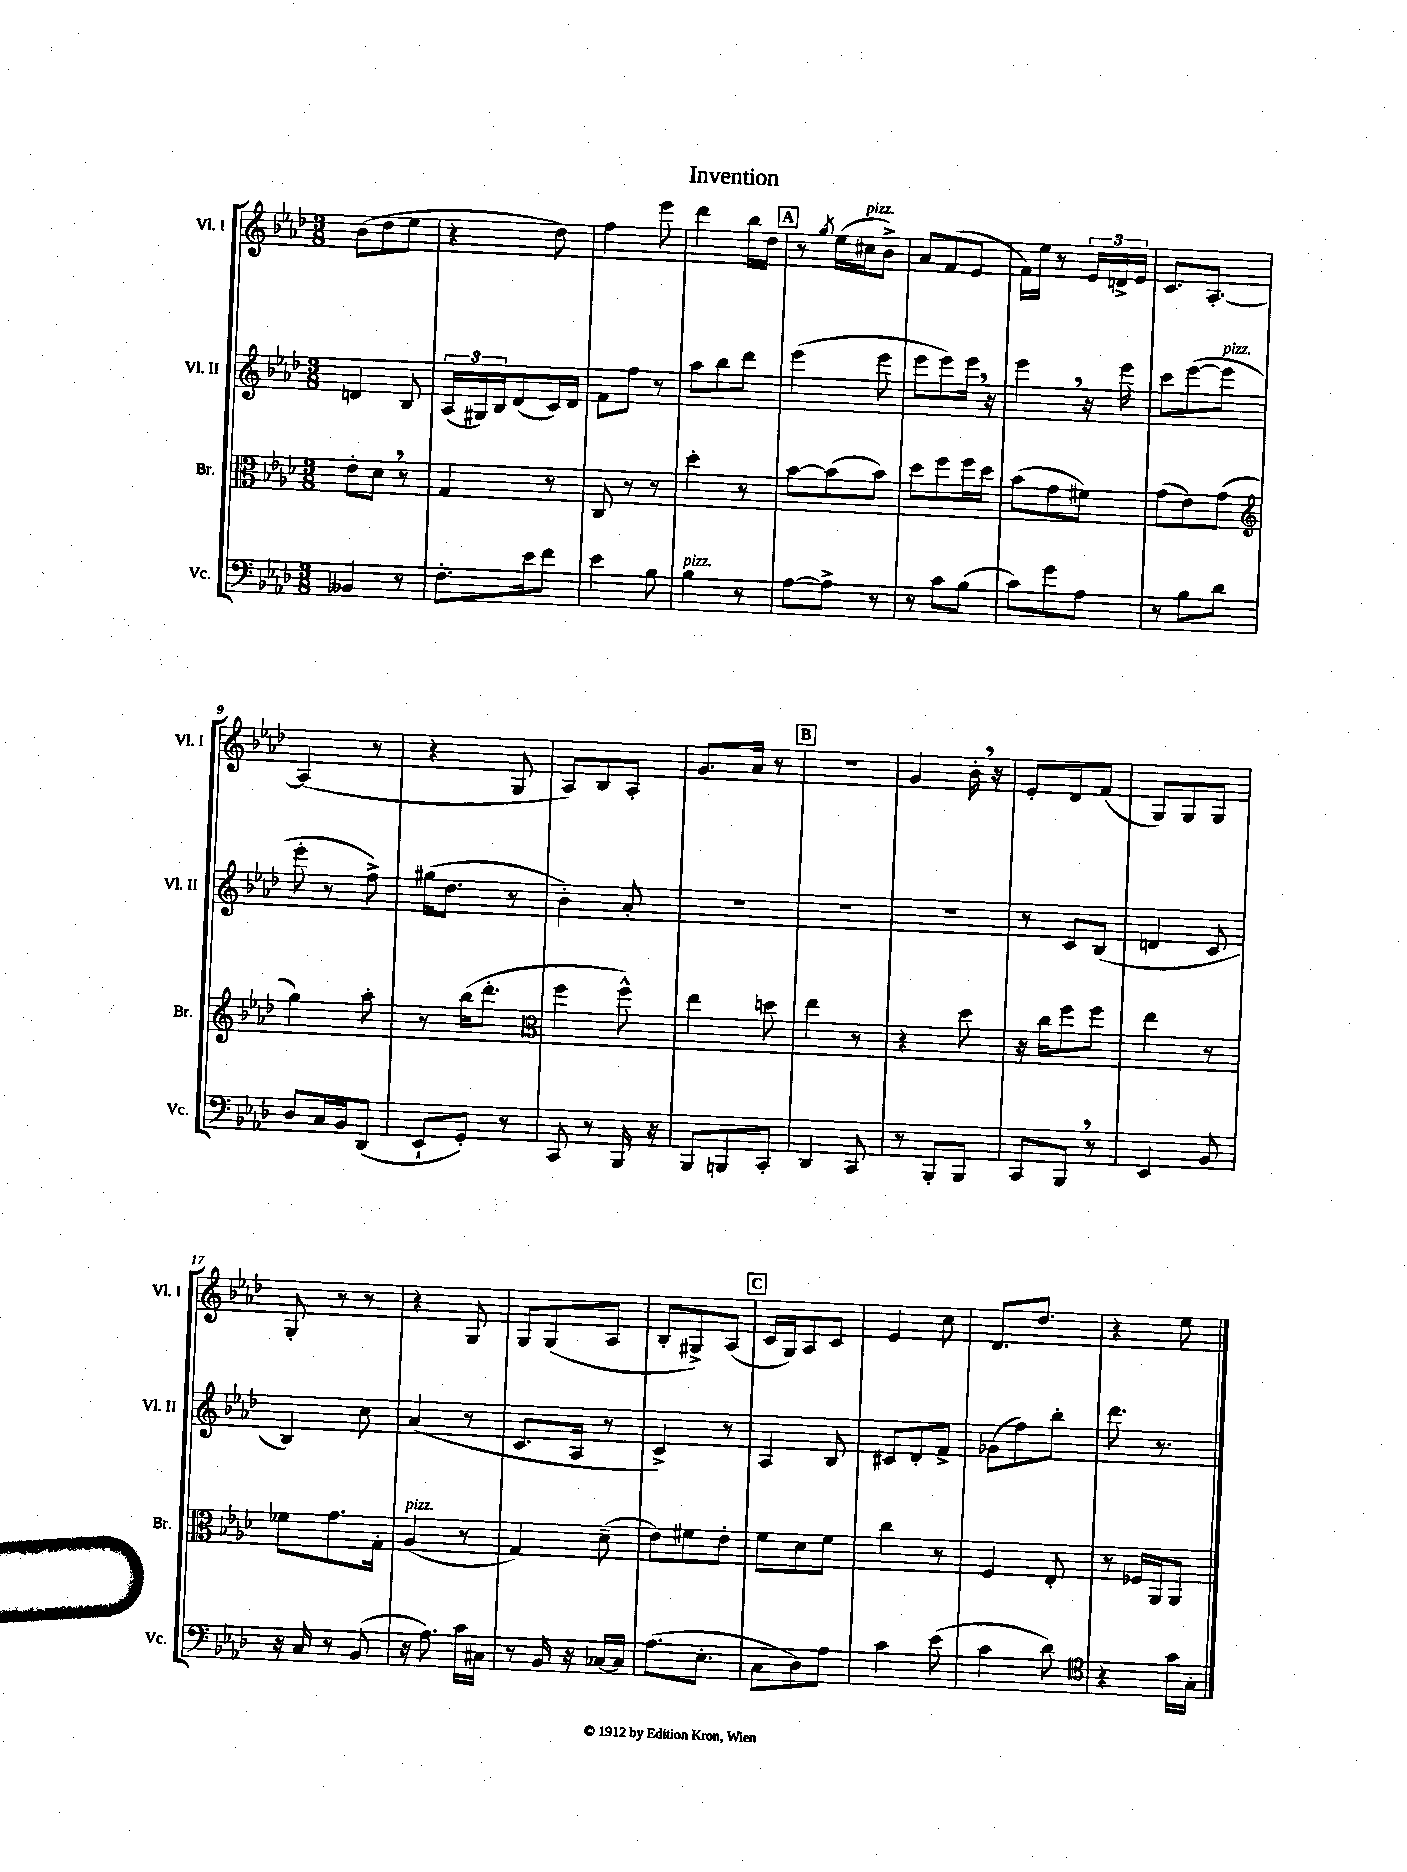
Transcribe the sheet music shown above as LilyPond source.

\header { title = "Invention" }
<<
\new StaffGroup <<
\new Staff = "s0" \with { instrumentName = "Vl. I" shortInstrumentName = "Vl. I" } {
    \clef treble \key aes \major \numericTimeSignature \time 3/8
    bes'8( des''8 ees''8 |
    r4 des''8) |
    f''4 ees'''8 |
    des'''4 bes''16 des''16 |
    \mark \markup { \box "A" } r8 \acciaccatura { g''8 } ees''16( cis''16^\markup { \italic "pizz." } bes'8->) |
    aes'8 f'8( ees'8 |
    f'16) ees''16 r8 \tuplet 3/2 { ees'16 d'16-> ees'16 } |
    c'8. aes8.~-. |
    aes4( r8 |
    r4 g8 |
    aes8) bes8 aes8-. |
    g'8. aes'16 r8 |
    \mark \markup { \box "B" } R4. |
    g'4 bes'16-. \breathe r16 |
    ees'8-. des'8 f'8( |
    g8) g8 g8 |
    g8-. r8 r8 |
    r4 g8 |
    g8 g8( aes8 |
    bes8-. gis8->) aes8( |
    \mark \markup { \box "C" } c'16 g16) aes8 c'8 |
    ees'4 c''8 |
    des'8. des''8. |
    r4 ees''8 \bar "|." |
}
\new Staff = "s1" \with { instrumentName = "Vl. II" shortInstrumentName = "Vl. II" } {
    \clef treble \key aes \major \numericTimeSignature \time 3/8
    d'4 bes8 |
    \tuplet 3/2 { aes16( gis16) bes16 } des'8( c'16) des'16 |
    f'8 f''8 r8 |
    aes''8 bes''8 des'''8 |
    \mark \markup { \box "A" } ees'''4( ees'''8 |
    ees'''8 ees'''8) ees'''16 \breathe r16 |
    ees'''4 \breathe r16 ees'''16 |
    c'''8 ees'''8~( ees'''8^\markup { \italic "pizz." } |
    ees'''8-. r8 f''8->) |
    gis''16( des''8. r8 |
    bes'4-.) aes'8-. |
    R4. |
    \mark \markup { \box "B" } R4. |
    R4. |
    r8 c'8 bes8( |
    d'4 c'8 |
    bes4) c''8 |
    aes'4( r8 |
    c'8. aes16 r8 |
    c'4->) r8 |
    \mark \markup { \box "C" } aes4 bes8 |
    cis'8 des'8-. f'8-> |
    ges'8( f''8) bes''8-. |
    des'''8. r8. \bar "|." |
}
\new Staff = "s2" \with { instrumentName = "Br." shortInstrumentName = "Br." } {
    \clef alto \key aes \major \numericTimeSignature \time 3/8
    ees'8-. des'8 \breathe r8 |
    g4 r8 |
    c8 r8 r8 |
    des''4-. r8 |
    \mark \markup { \box "A" } bes'8~ bes'8( bes'8) |
    des''8 f''8 f''16 des''16 |
    bes'8( g'8 fis'8) |
    g'8( ees'8) g'8( |
    \clef treble g''4) aes''8-. |
    r8 bes''16( des'''8.-. |
    \clef alto f''4 f''8-^) |
    ees''4 d''8 |
    \mark \markup { \box "B" } ees''4 r8 |
    r4 des''8 |
    r16 c''16 f''8 f''8 |
    ees''4 r8 |
    fes'8 g'8. g16-. |
    aes4^\markup { \italic "pizz." }( r8 |
    g4) des'8--( |
    ees'8) fis'8 ees'8-. |
    \mark \markup { \box "C" } f'8 des'8 f'8 |
    c''4 r8 |
    f4 ees8-. |
    r8 fes16 aes,16 aes,8 \bar "|." |
}
\new Staff = "s3" \with { instrumentName = "Vc." shortInstrumentName = "Vc." } {
    \clef bass \key aes \major \numericTimeSignature \time 3/8
    beses,4 r8 |
    f8.-. ees'16 f'8 |
    ees'4 bes8 |
    bes4^\markup { \italic "pizz." } r8 |
    \mark \markup { \box "A" } aes8~ aes8-> r8 |
    r8 c'8 bes8( |
    c'8) g'8 aes8 |
    r8 bes8 des'8 |
    des8 c16 bes,16 des,8( |
    ees,8-! g,8-.) r8 |
    c,8 r8 bes,,16 r16 |
    bes,,8 b,,8 c,8-. |
    \mark \markup { \box "B" } des,4 c,8 |
    r8 bes,,8-. bes,,8 |
    c,8 bes,,8 \breathe r8 |
    ees,4 bes,8 |
    r16 c16 r8 bes,8( |
    r16 aes8.) c'16 cis16 |
    r8 bes,16 r16 ces16~ ces16 |
    aes8.( ees8.-. |
    \mark \markup { \box "C" } c8 des8) aes8 |
    c'4 ees'8( |
    c'4 des'8) |
    \clef tenor r4 g'16 g16-. \bar "|." |
}
>>
>>
